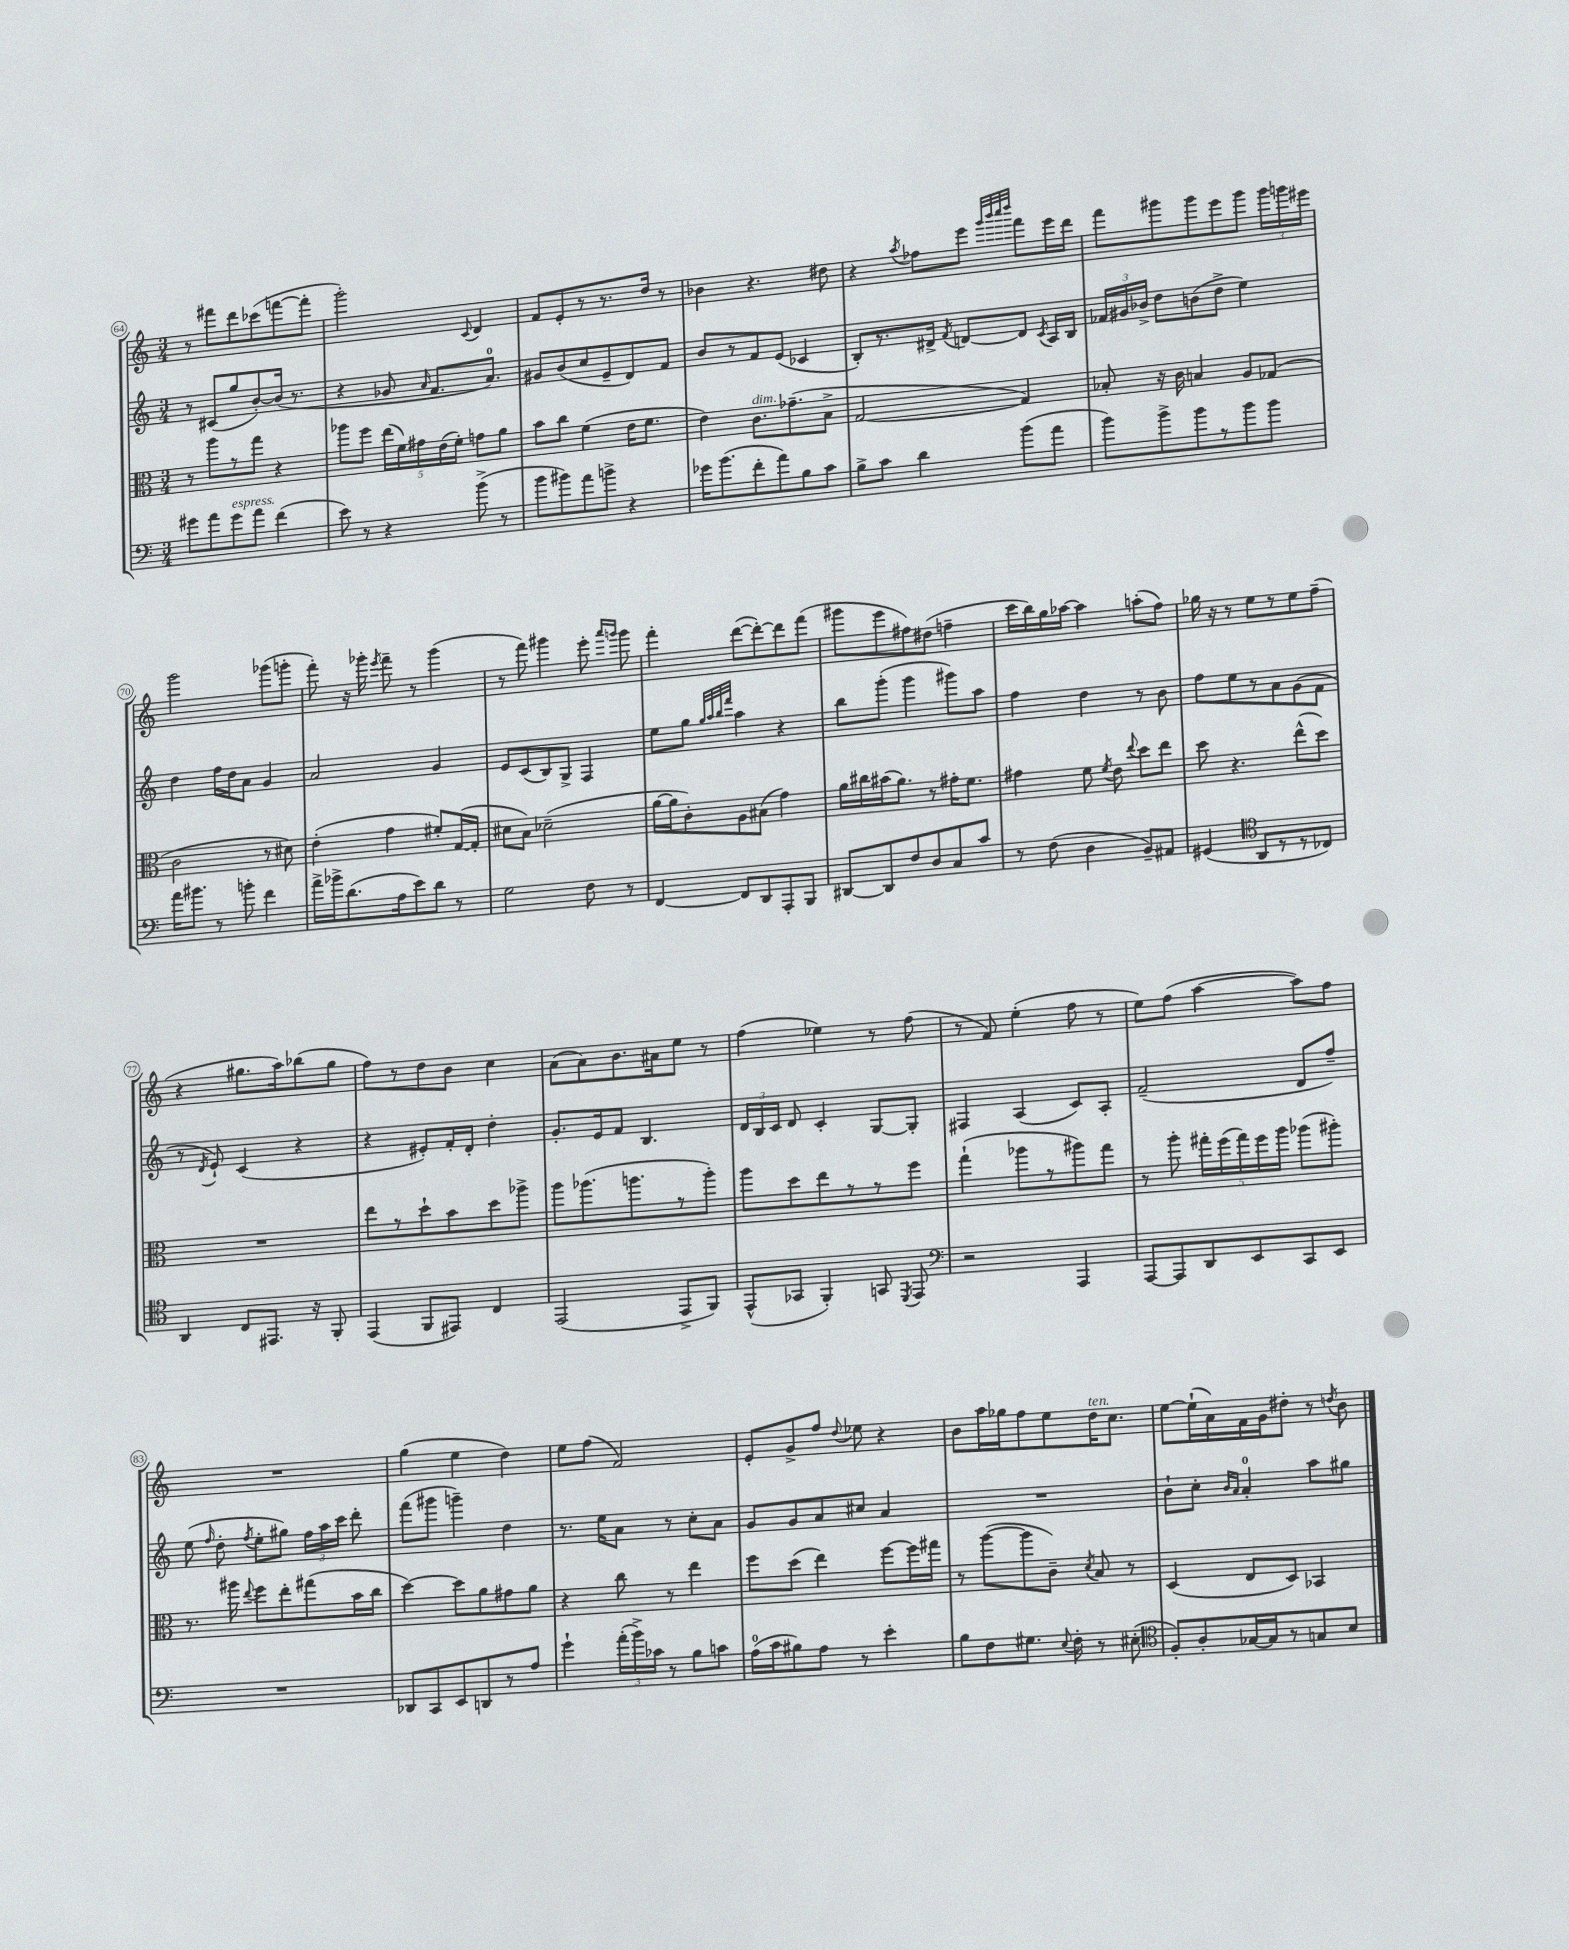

**kern	**kern	**kern	**kern
*part4	*part3	*part2	*part1
*staff4	*staff3	*staff2	*staff1
*clefF4	*clefC3	*clefG2	*clefG2
*k[]	*k[]	*k[]	*k[]
*M3/4	*M3/4	*M3/4	*M3/4
=64	=64	=64	=64
8g#X\L	8r	8r	8r
8a\	8aa\L	(8c#X/L	8fff#X\L
!LO:TX:a:i:t=espress.	!	!	!
8g#\	8r	8gg/	8ddd\
8a\J	8gg\J	[8b'/)	(8ccc-X\
(4f\	4r	(16b/Jk]	[8fffn\
.	.	8.r	.
.	.	.	8fff'\J]
=65	=65	=65	=65
8e\)	8aa-X\L	4r	2ggg'\)
8r	8ff\J	.	.
4r	(20ee\LL	8g-X/	.
.	20f\)	.	.
.	20g#X\	.	.
.	.	16qqa/	.
.	.	8.f/L	.
.	(20e\	.	.
.	20f'\JJ)	.	.
.	.	.	8qqc/
(8b^\	8gn\L	.	4d/
.	.	8.a/J)	.
8r	8a\J	.	.
=66	=66	=66	=66
8b\L	8b\L	8g#X/L	8f/L
8b#X\)	8cc\J	(8b/	8e'/
8a\	(4f\	8cc/	8r
8bn^\J	.	8e~/	8.r
4r	16e\KL	8d/)	.
.	8.f\J	.	16dd/Jk
.	.	8f/J	8r
=67	=67	=67	=67
16g-X\KL	4e\)	8b/L	4b-X\
(8.b\	.	.	.
.	.	8r	.
!	!LO:TX:a:i:t=dim.	!	!
8f'\	8.c\L	8f/	4.r
8a\)	.	(8e/J	.
.	(8.g-X~\	.	.
8B\	.	4c-X/	.
8c\J	8B^\J	.	8dd#X\
=68	=68	=68	=68
8B^\L	[2G/	8B'/L)	4r
8c\J	.	8.r	.
.	.	.	8qaa/
4d\	.	.	8ff-X\L
.	.	16d#X^/Jk	.
.	.	8qf/	.
.	.	[8dn/L	8eee\J
.	.	.	32qqggg/LLL
.	.	.	32qqbbb/
.	.	.	32qqcccc/
.	.	.	32qqdddd/JJJ
(8b\L	4G/])	8d/J]	8fff\L
.	.	8qc/	.
8a\J	.	16A/LL	16eee\L
.	.	16B/JJ	16ddd\JJ
=69	=69	=69	=69
8b\L)	8B-X'/	24f-X/LL	8fff\L
.	.	24g#X/	.
.	.	24b-X^/JJ	.
8b^\	16r	8dd\L	8ggg#X\
.	16c\	.	.
8b\	4Bn/	(8bn\	8ggg#\
8r	.	8dd^\J	8eee\
8b\	8A/L	4ee\)	8ggg#\J
8b\J	(8G-X/J	.	24ggg#\LL
.	.	.	24gggn\
.	.	.	24eee#X\JJ
!!LO:LB:g=z
=70	=70	=70	=70
16a\KL	2c\	4dd\	2ggg\
8.b#X\J	.	.	.
8r	.	16ff\LL	.
.	.	16dd\J	.
8bn'\	.	8a\J	.
4f\	8r	4g/	(8ggg-X\L
.	8d#X\)	.	8gggn'\J
=71	=71	=71	=71
16a^\LL	(4e'\	2a/	8fff'\)
16b-X^\J	.	.	.
(8.d\	.	.	16r
.	.	.	16ggg-X'\
.	.	.	8qeee/
.	4g\	.	8fff~\
16A\k	.	.	.
8e\)	.	.	8r
8d\J	8f#X'/L)	4g/	(4ggg-\
8r	([16G/L	.	.
.	16G'/JJ]	.	.
=72	=72	=72	=72
2G\	8d#X\L	8e/L	8r
.	8B\J)	(8c/	8fff\)
.	(2d-X~\	8B/)	4ggg#X\
.	.	8G^/J	.
8F\	.	4F/	8eee'\
.	.	.	16qqaaa/LL
.	.	.	16qqgggn/JJ
8r	.	.	8ggg\
=73	=73	=73	=73
[4FF/	[16a\LL	8ee\L	4fff'\
.	16a\J]	.	.
.	8c'\)	8gg\J	.
.	.	32qqgg/LLL	.
.	.	32qqaa/	.
.	.	32qqbb/	.
.	.	32qqfff/JJJ	.
8FF/L]	8A\	4aa\	([8ddd\L
8DD/	(8B#X\J	.	8ddd'\_)
8AAA'/	4g\)	4r	8ddd\]
8BBB/J	.	.	(8fff\J
=74	=74	=74	=74
[8DD#X/L	16a\LL	8bb\L	8ggg#X\L
.	16cc#X\	.	.
8DD#/]	(16b#X\J	(8ggg'\J	8eee\
.	8.a\J)	.	.
8F/	.	4ggg\	8ff#X\)
8D/	8r	.	(8dd#X\J
8C/	16g#X'\KL	8ggg#X\L)	4ffn~\
.	8.f\J	.	.
8c/J	.	8aa\J	.
=75	=75	=75	=75
8r	4g#X\	4ff\	16ccc\LL
.	.	.	16bb\)
(8F\	.	.	16gg\
.	.	.	[16aa-X\JJ
4D\	8f\	4dd\	4aa-\]
.	8qf/	.	.
.	8e\	.	.
.	8qqee/	.	.
8BB~/L)	8dd\L	8r	(8aan'\L
8AA#X/J	8ee\J	8b\	8ff\J)
=76	=76	=76	=76
(4GG#X/	8dd\	8ff\L	16gg-X\
.	.	.	16r
.	4.r	8ee\	8r
*clefC4	*	*	*
8AA/L	.	8r	8ee\L
8r	.	8a\	8r
8r	(8ee^^\L	(8g\	8ee\
8C-X/J)	8dd\J)	8f\J	(8ff~\J
!!LO:LB:g=z
=77	=77	=77	=77
4AA/	2.r	8r	4r
.	.	8qd/	.
.	.	8e`/)	.
8C/L	.	(4c/	8.gg#X\L
8.EE#X/J	.	.	.
.	.	.	16aa\k)
.	.	4r	(8bb-X\
16r	.	.	.
8FF'/	.	.	8gg#\J
=78	=78	=78	=78
(4EE/	8ee\L	4r	8ff\L)
.	8r	.	8r
8FF/L	8dd`\	8e#X'/L)	8dd\
8EE#X/J)	8b\	16f'/L	8b\J
.	.	16d'/JJ	.
4C/	8dd\	4dd'\	4cc\
.	8aa-X^\J	.	.
=79	=79	=79	=79
(2EE/	8aa\L	8.g'/L	(8a\L
.	(8.aa-X\	.	8a\)
.	.	16e/k	.
.	.	8f/J	8.b\
.	8.aan\	.	.
.	.	4.B/	.
.	.	.	16a#X\k
8EE^/L	8r	.	8ee\J
8FF/J)	8aa'\J)	.	8r
=80	=80	=80	=80
(8EE^^/L	8aa\L	24d/LL	(4ff\
.	.	24B/	.
.	.	24c/JJ	.
8GG-X/J	8dd\	8d/	.
4FF'/)	8ee\	4c'/	4ee-X\)
.	8r	.	.
8GGn/	8r	[8G/L	8r
8qDD/	.	.	.
8EE/	8ff\J	8G'/J]	(8ff\
=81	=81	=81	=81
*clefF4	*	*	*
2r	(4gg`\	4F#X/	8r
.	.	.	8f/)
.	8aa-X\L	(4A/	(4ee'\
.	8r	.	.
4AAA/	8aa#X\)	8c/L)	8ff\
.	8gg\J	8A'/J	8r
=82	=82	=82	=82
[8AAA/L	8r	(2f~/	8ee\L)
8AAA/]	8aa'\	.	(8ff\J
8DD/	20gg#X'\LL	.	[4aa\
.	(20ff\	.	.
.	20gg#\)	.	.
8EE/	.	.	.
.	20ff\	.	.
.	20aa\JJ	.	.
8CC/	(8aa-X\L	8d/L	8aa\L])
8EE/J	8aa#X'\J)	8ff~/J)	8ff\J
!!LO:LB:g=z
=83	=83	=83	=83
2.r	8.r	(8ee\	2.r
.	.	16qqff/	.
.	.	8dd'\	.
.	16aa#X\	.	.
.	8qqee/	8qff/	.
.	8ff\L	8ee'\L	.
.	8ee'\	8gg#X\J)	.
.	(8gg#X\	24ff\LL	.
.	.	24aa\	.
.	.	24ccc\JJ	.
.	16b\L	8ddd'\	.
.	16cc\JJ	.	.
=84	=84	=84	=84
8DD-X/L	[4dd\)	(8fff\L	(4gg\
8CC/	.	8ggg#X\J	.
8EE/	8dd\L]	4gggn~\)	4ee\
8DDn/	8a\	.	.
8r	8g#X\	4dd\	4dd\)
8A/J	8a\J	.	.
=85	=85	=85	=85
4g`\	4r	8.r	8ee\L
.	.	.	(8ff\J
.	.	16ee\KL	.
(24a'\LL	8cc\	8a\J	2f/)
24b^\)	.	.	.
24c-X\JJ	.	.	.
8r	8r	8r	.
8B\L	4ee\	8cc'\L	.
8cn\J	.	8a\J	.
=86	=86	=86	=86
(16A\LL	8ff\L	8g/L	8e'/L
16c\J	.	.	.
8B#X\)	(8dd\J	8g/	8g^/
8A\J	4ee\)	8a/	8ff/J
.	.	.	8qqdd/
8r	.	8cc#X/J	8ee-X\
4e'\	[8ff\L	4a/	4r
.	16ff\L]	.	.
.	16gg#X\JJ	.	.
=87	=87	=87	=87
8B\L	8r	2.r	8b\L
8F\	([8aa\L	.	16aa\L
.	.	.	16gg-X\J
8.G#X\J	8aa\]	.	8ff\
.	8c~\J)	.	8ee\
8qqE/	.	.	.
16F'\	.	.	.
.	8qd/	.	.
!	!	!	!LO:TX:a:i:t=ten.
8r	8B/	.	16dd\K
.	.	.	8.cc\J
(8E#X'\	8r	.	.
=88	=88	=88	=88
*clefC4	*	*	*
8F'/L)	(4D/	8b`\L	[8ee\L
8A'/	.	8cc'\J	(16ee`\L]
.	.	.	16a\)
.	.	16qqb/LL	.
.	.	16qqa/JJ	.
[16G-X/L	8E/L	4a'/	16f\
16G-/J]	.	.	16g\J
8r	8D/J)	.	8dd#X'\J
8Gn/	4BB-X/	8aa\L	8r
.	.	.	8qddn/
8B/J	.	8gg#X\J	8b\
==	==	==	==
*-	*-	*-	*-
